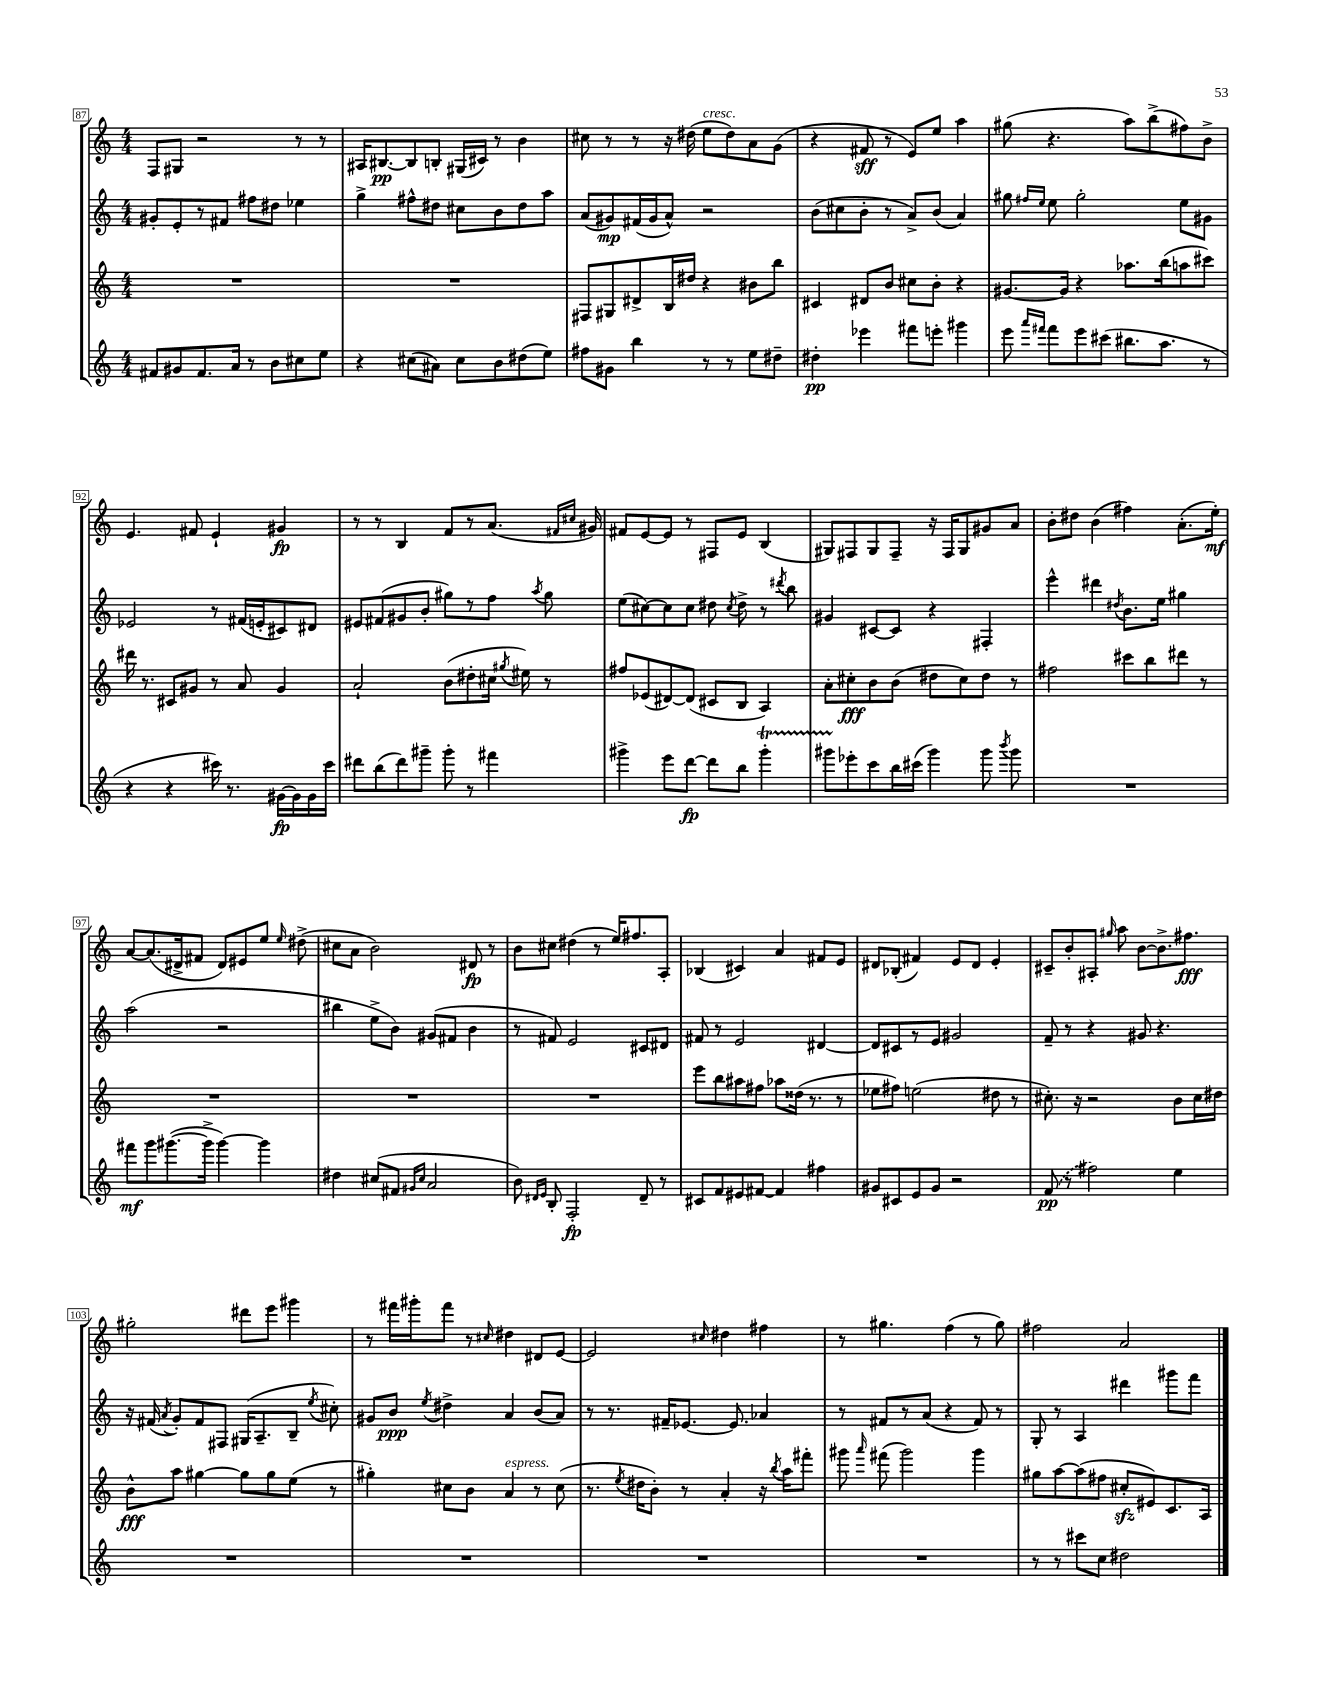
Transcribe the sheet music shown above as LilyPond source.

<<
\new StaffGroup <<
\new Staff = "s0" {
    \clef treble \key c \major \numericTimeSignature \time 4/4
    \autoBeamOff f8[ gis8] r2 r8 r8 |
    ais16[ bis8.~\pp bis8 b8]-. gis16[( cis'16]) r8 b'4 |
    cis''8 r8 r8 r16 dis''16( e''8[^\markup { \italic "cresc." } dis''8) a'8 g'8]( |
    r4 fis'8\sff r8 e'8[) e''8] a''4 |
    gis''8( r4. a''8[) b''8->( fis''8) b'8]-> |
    e'4. fis'8 e'4-! gis'4\fp |
    r8 r8 b4 f'8[ r8 a'8.]( \grace { fis'16[ cis''16] } gis'16) |
    fis'8[ e'8~ e'8] r8 fis8[ e'8] b4( |
    gis8[) fis8 gis8 fis8]-- r16 fis16[ gis8 gis'8 a'8] |
    b'8[-. dis''8] b'4( fis''4) a'8.[-.( e''16]-.\mf) |
    a'8[~ a'8.( dis'16-> fis'8] dis'8[) eis'8 e''8] \grace { e''16 } dis''8->( |
    cis''8[ a'8] b'2) dis'8\fp r8 |
    b'8[ cis''8] dis''4( r8 e''16[) fis''8. a8]-. |
    bes4( cis'4) a'4 fis'8[ e'8] |
    dis'8[ bes8]-.( fis'4) e'8[ dis'8] e'4-. |
    cis'8[-- b'8-. ais8]-. \grace { gis''16 } a''8 b'8[~ b'8.-> fis''8.]\fff |
    gis''2-. dis'''8[ e'''8] gis'''4 |
    r8 fis'''16[ gis'''16-. fis'''8] r8 \grace { cis''16 } dis''4 dis'8[ e'8]~ |
    e'2 \grace { cis''16 } dis''4 fis''4 |
    r8 gis''4. f''4( r8 gis''8) |
    fis''2 a'2 \bar "|." |
}
\new Staff = "s1" {
    \clef treble \key c \major \numericTimeSignature \time 4/4
    \autoBeamOff gis'8[-. e'8-. r8 fis'8] fis''8[ dis''8] ees''4 |
    g''4-> fis''8[-^ dis''8] cis''8[ b'8 dis''8 a''8] |
    a'8[( gis'8\mp) fis'16( gis'16 a'8]-^) r2 |
    b'8[( cis''8 b'8]-. r8 a'8[->) b'8]( a'4) |
    gis''8 \grace { fis''16[ e''16] } e''8 gis''2-. e''8[ gis'8] |
    ees'2 r8 fis'16[( e'16-. cis'8) dis'8] |
    eis'8[ fis'8( gis'8 b'8]-. gis''8[) r8 f''8] \acciaccatura { a''8 } gis''8 |
    e''8[( cis''8~) cis''8 cis''8] dis''8 \acciaccatura { cis''8 } dis''8-> r8 \acciaccatura { dis'''8 } b''8 |
    gis'4 cis'8[~ cis'8] r4 fis4-. |
    e'''4-^ dis'''4 \acciaccatura { dis''8 } b'8.[ e''16] gis''4 |
    a''2( r2 |
    bis''4 e''8[-> b'8]) gis'8[( fis'8] b'4 |
    r8 fis'8) e'2 cis'8[ dis'8] |
    fis'8 r8 e'2 dis'4~ |
    dis'8[ cis'8 r8 e'8] gis'2 |
    f'8-- r8 r4 gis'8 r4. |
    r16 fis'16( \acciaccatura { a'8 } g'8[-.) fis'8 fis8] gis16[( a8.-- b8]-- \acciaccatura { e''8 } cis''8-.) |
    gis'8[ b'8]\ppp \acciaccatura { e''8 } dis''4-> a'4 b'8[( a'8]) |
    r8 r8. fis'16[-- ees'8.]~ ees'8. aes'4 |
    r8 fis'8[ r8 a'8]( r4 fis'8) r8 |
    g8-. r8 a4 dis'''4 gis'''8[ f'''8] \bar "|." |
}
\new Staff = "s2" {
    \clef treble \key c \major \numericTimeSignature \time 4/4
    \autoBeamOff R1 |
    R1 |
    fis8[ gis8 dis'8-> b16 dis''16] r4 bis'8[ b''8] |
    cis'4 dis'8[ b'8] cis''8[ b'8]-. r4 |
    gis'8.[~ gis'16] r4 aes''8.[ b''16( a''8 cis'''8]) |
    dis'''16 r8. cis'8[ gis'8] r8 a'8 gis'4 |
    a'2-! b'8[( dis''8-. cis''16] \acciaccatura { gis''8 } eis''16) r8 |
    fis''8[ ees'8( dis'8~) dis'8]( cis'8[ b8] a4) |
    a'8[-. cis''8-.\fff b'8 b'8]( dis''8[ cis''8) dis''8] r8 |
    fis''2 cis'''8[ b''8 dis'''8] r8 |
    R1 |
    R1 |
    R1 |
    e'''8[ b''8 ais''8 fis''8] aes''8[ disis''16]( r8. r8 |
    ees''8[ fis''8]) e''2( dis''8 r8 |
    cis''8.-.) r16 r2 b'8[ cis''16 dis''16] |
    b'8[-^\fff a''8] gis''4~ gis''8[ gis''8 e''8]( r8 |
    gis''4-.) cis''8[ b'8] a'4^\markup { \italic "espress." } r8 cis''8( |
    r8. \acciaccatura { e''8 } dis''16[ b'8]-.) r8 a'4-. r16 \acciaccatura { b''8 } a''16[ fis'''8]-. |
    gis'''8 \grace { a'''16 } fis'''8( gis'''2) gis'''4 |
    gis''8[ a''8~ a''8( fis''8] cis''8[-.\sfz eis'8) c'8. a16] \bar "|." |
}
\new Staff = "s3" {
    \clef treble \key c \major \numericTimeSignature \time 4/4
    \autoBeamOff fis'8[ gis'8 fis'8. a'16] r8 b'8[ cis''8 e''8] |
    r4 cis''8[( ais'8]) cis''8[ b'8 dis''8( e''8]) |
    fis''8[ gis'8] b''4 r8 r8 e''8[ dis''8]-- |
    dis''4-.\pp ees'''4 fis'''8[ e'''8]-. gis'''4 |
    e'''8 \grace { a'''16[ fis'''16] } fis'''8[ e'''8 cis'''8]( bis''8.[ a''8.] r8 |
    r4 r4 cis'''16) r8. gis'16[~\fp gis'16 gis'16 cis'''16] |
    dis'''8[ b''8( dis'''8) gis'''8]-- gis'''8-. r8 fis'''4 |
    gis'''4-> e'''8[ d'''8]~\fp d'''8[ b''8] gis'''4-.\startTrillSpan |
    gis'''8[ ees'''8-.\stopTrillSpan c'''8 b''16 cis'''16]( gis'''4) gis'''8 \acciaccatura { b'''8 } gis'''8 |
    R1 |
    fis'''8[\mf g'''8 gis'''8.~( gis'''16]-> gis'''4~) gis'''4 |
    dis''4 cis''8[( fis'8] \grace { gis'16[ cis''16] } a'2 |
    b'8) \grace { dis'16[ e'16] } b8-. f2-.\fp dis'8-- r8 |
    cis'8[ f'8 eis'8 fis'8]~ fis'4 fis''4 |
    gis'8[ cis'8 e'8 gis'8] r2 |
    \once \slurDashed f'8\pp( r8 fis''2) e''4 |
    R1 |
    R1 |
    R1 |
    R1 |
    r8 r8 cis'''8[ c''8] dis''2 \bar "|." |
}
>>
>>
\layout { \context { \Score currentBarNumber = #87 \override BarNumber.stencil = #(make-stencil-boxer 0.1 0.3 ly:text-interface::print) } }
